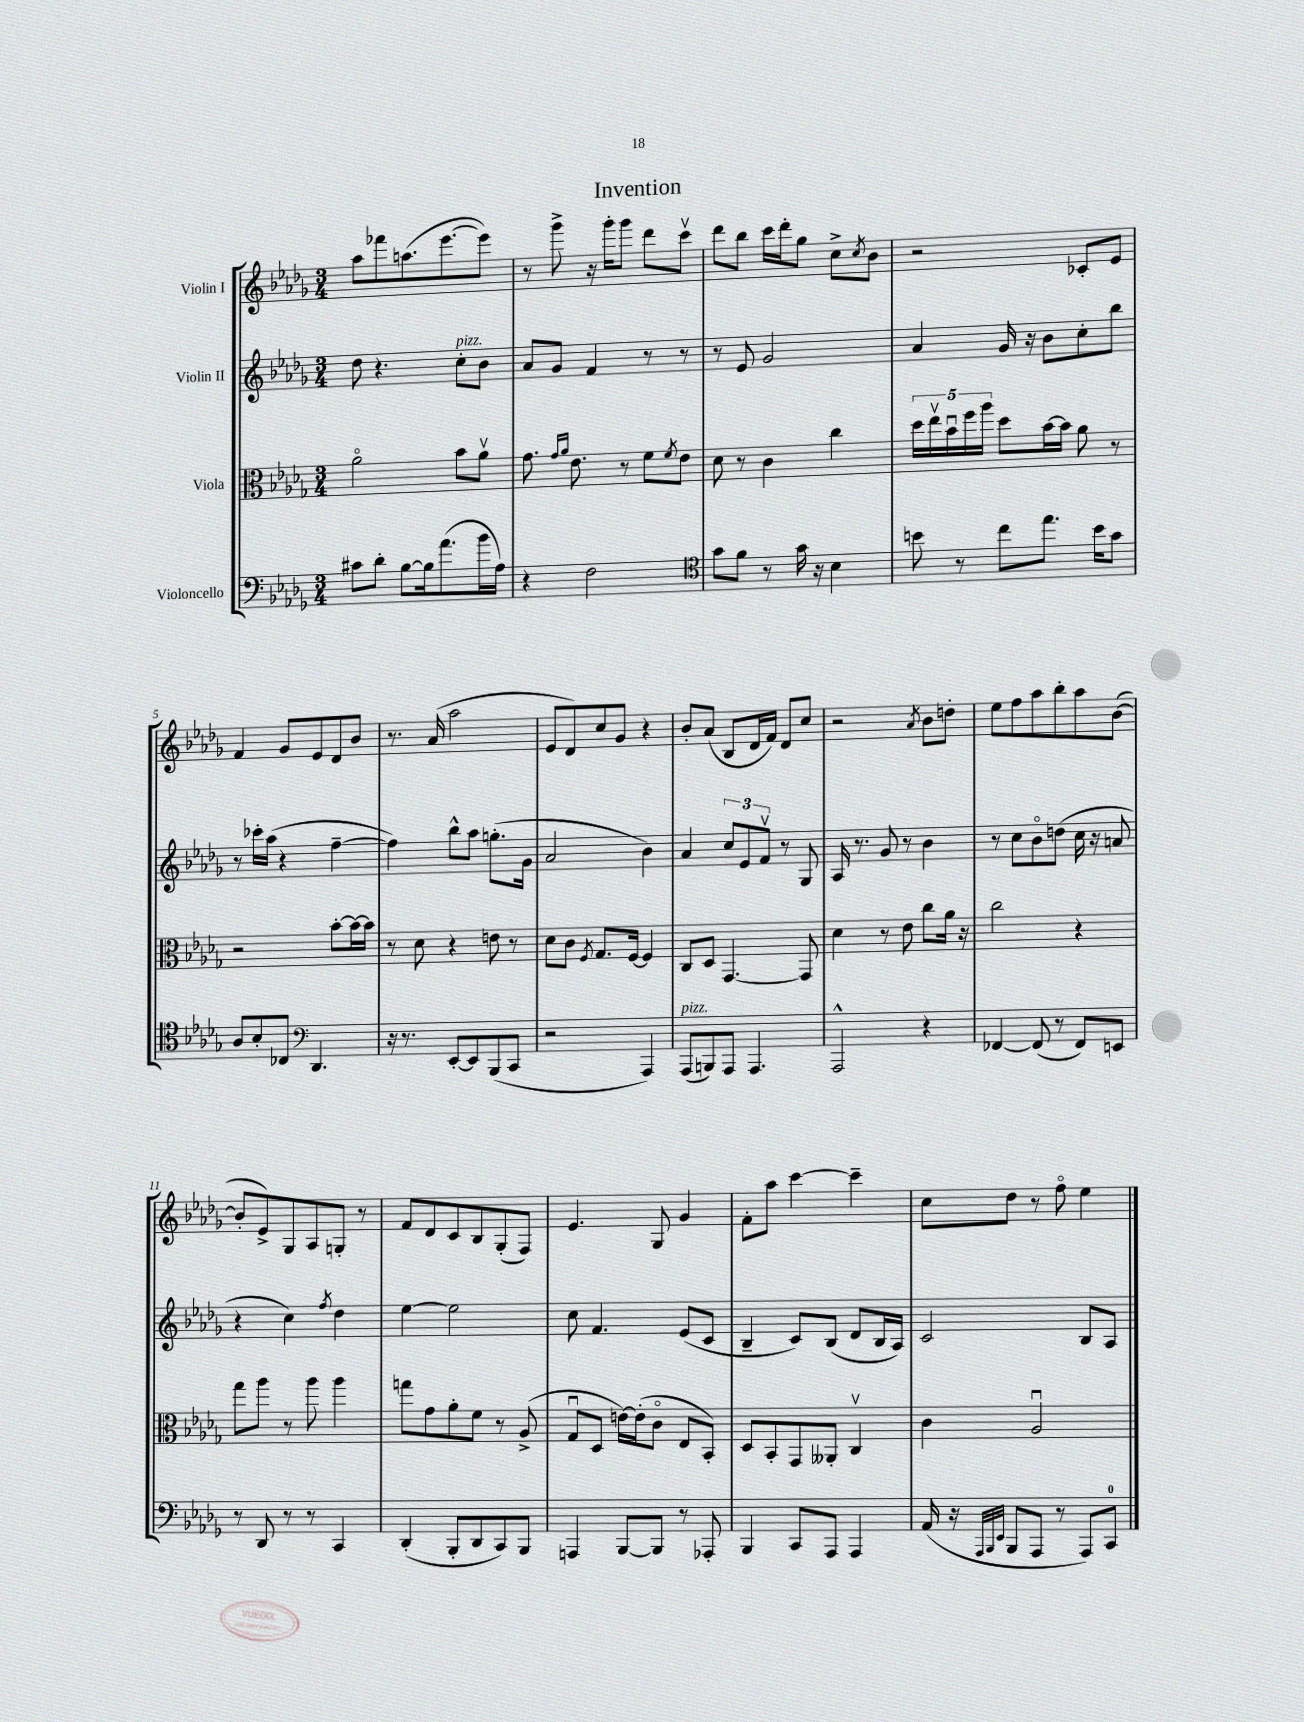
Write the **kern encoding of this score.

**kern	**kern	**kern	**kern
*part4	*part3	*part2	*part1
*staff4	*staff3	*staff2	*staff1
*I"Violoncello	*I"Viola	*I"Violin II	*I"Violin I
*clefF4	*clefC3	*clefG2	*clefG2
*k[b-e-a-d-g-]	*k[b-e-a-d-g-]	*k[b-e-a-d-g-]	*k[b-e-a-d-g-]
*M3/4	*M3/4	*M3/4	*M3/4
=1	=1	=1	=1
8c#X\L	2a-\	8dd-\	8aa-\L
8d-'\J	.	4.r	8fff-X\
[8B-\L	.	.	(8.aan\
16B-\k]	.	.	.
(8.a-\	.	.	[8.eee-\
!	!	!LO:TX:a:i:t=pizz.	!
.	8b-\L	8cc'\L	.
16b-\L	8a-v\J	8b-\J	8eee-\J])
16A-\JJ)	.	.	.
=2	=2	=2	=2
4r	8.g-\	8a-/L	8r
.	.	8g-/J	8ggg-^\
.	16qqg-/LL	.	.
.	16qqa-/JJ	.	.
.	8.e-\	.	.
2F\	.	4f/	16r
.	.	.	16ggg-'\KL
.	8r	.	8ggg-\J
.	8f\L	8r	8ddd-\L
.	8qf/	.	.
.	8e-\J	8r	8cccv\J
=3	=3	=3	=3
*clefC4	*	*	*
8g-\L	8d-\	8r	8ddd-\L
8f\J	8r	8e-/	8bb-\J
8r	4c\	2g-/	16ccc\LL
.	.	.	16ddd-'\J
16g-\	.	.	8gg-\J
16r	.	.	.
4B-\	4cc\	.	8cc^\L
.	.	.	8qcc/
.	.	.	8b-\J
=4	=4	=4	=4
8bn\	20dd-\LL	4a-/	2r
.	20ee-v\	.	.
.	20b-u\	.	.
8r	.	.	.
.	20ff\	.	.
.	20aa-\JJ	.	.
8cc\L	8dd-\L	16g-/	.
.	.	16r	.
8.ee-\J	[16b-\L	8b-\L	.
.	16b-\JJ]	.	.
.	8a-\	8cc'\	8c-X'/L
16b\KL	.	.	.
8g-\J	8r	8bb-\J	8e-/J
!!LO:LB:g=z
=5	=5	=5	=5
8A-/L	2r	8r	4f/
8B-'/	.	16ccc-X'\LL	.
.	.	(16aa-\JJ	.
8C-X/J	.	4r	8g-/L
*clefF4	*	*	*
4.DD-/	.	.	8e-/
.	[8b-'\L	[4ff~\	8d-/
.	16b-\L_	.	8b-/J
.	16b-\JJ]	.	.
=6	=6	=6	=6
16r	8r	4ff\])	8.r
8.r	.	.	.
.	8d-\	.	.
.	.	.	(16a-/
[8EE-'/L	4r	8bb-^^\L	2aa-\
8EE-/]	.	8aa-\J	.
(8BBB-/	8en\	(8.ggn'\L	.
8CC/J	8r	.	.
.	.	16g-\Jk	.
=7	=7	=7	=7
2r	8d-\L	2a-/	8e-/L
.	8c\J	.	8d-/)
.	8qF/	.	.
.	8.G-/L	.	8cc/
.	.	.	8g-/J
.	[16F/Jk	.	.
4AAA-/)	4F/]	4b-\)	4r
=8	=8	=8	=8
!LO:TX:a:i:t=pizz.	!	!	!
(8AAA-/L	8C/L	4a-/	8b-'/L
8BBBn/)	8D-/J	.	(8a-/J
8AAA-/J	[4.GG-/	12cc/L	8B-/L
.	.	12e-/	.
4.AAA-/	.	.	16d-/L
.	.	12fv/J	.
.	.	.	16f/JJ)
.	.	8r	8d-/L
.	8GG-/]	8G-/	8cc/J
=9	=9	=9	=9
2AAA-^^/	4d-\	16A-/	2r
.	.	8.r	.
.	8r	8g-/	.
.	8e-\	8r	.
.	.	.	8qa-/
4r	8cc\L	4b-\	8b-\L
.	16a-\Jk	.	8ddn'\J
.	16r	.	.
=10	=10	=10	=10
[4FF-X/	2cc\	8r	8ee-\L
.	.	8cc\L	8ff\
(8FF-/]	.	8b-\	8aa-\
8r	.	(8ddn\J	8bb-'\
8FF-/L)	4r	16cc\	8aa-\
.	.	16r	.
8EEn/J	.	8an/	([8b-\J
!!LO:LB:g=z
=11	=11	=11	=11
8r	8gg-\L	4r	8b-'/L]
8DD-/	8aa-\J	.	8e-^/)
8r	8r	4cc\)	8G-/
8r	8aa-\	.	8A-/
.	.	8qff/	.
4CC/	4aa-\	4dd-\	8Gn'/J
.	.	.	8r
=12	=12	=12	=12
(4DD-'/	8ggn\L	[4ee-\	8f/L
.	8g-\	.	8d-/
8BBB-'/L	8a-'\	2ee-\]	8c/
8DD-/	8f\J	.	8B-/
8CC/)	8r	.	(8G-'/
8BBB-/J	(8A-^/	.	8F/J)
=13	=13	=13	=13
4AAAn/	8G-u/L	8cc\	4.e-/
.	8D-/J	4.f/	.
[8BBB-/L	[16en\LL)	.	.
.	(16e'\J]	.	.
8BBB-/J]	8c\J	.	8G-/
8r	8E-/L	(8e-/L	4g-/
8AAA-X'/	8BB-'/J)	8c/J	.
=14	=14	=14	=14
4BBB-/	8D-/L	4B-~/	8f'\L
.	8BB-'/	.	8aa-\J
8CC/L	8GG-/	8c/L)	[4ccc\
8AAA-/J	8AA--X'/J	(8B-/J	.
4AAA-/	4Cv/	8d-/L	4ccc~\]
.	.	16B-/L	.
.	.	16A-/JJ)	.
=15	=15	=15	=15
(16AA-/	4c\	2c/	8cc\L
16r	.	.	.
32qqAAA-/LLL	.	.	.
32qqBBB-/	.	.	.
32qqEE-/JJJ	.	.	.
8BBB-/L	.	.	8dd-\J
8AAA-/J	2A-u/	.	8r
8r	.	.	8ff\
8AAA-/L)	.	8B-/L	4ee-\
8CC/J	.	8A-/J	.
==	==	==	==
*-	*-	*-	*-
